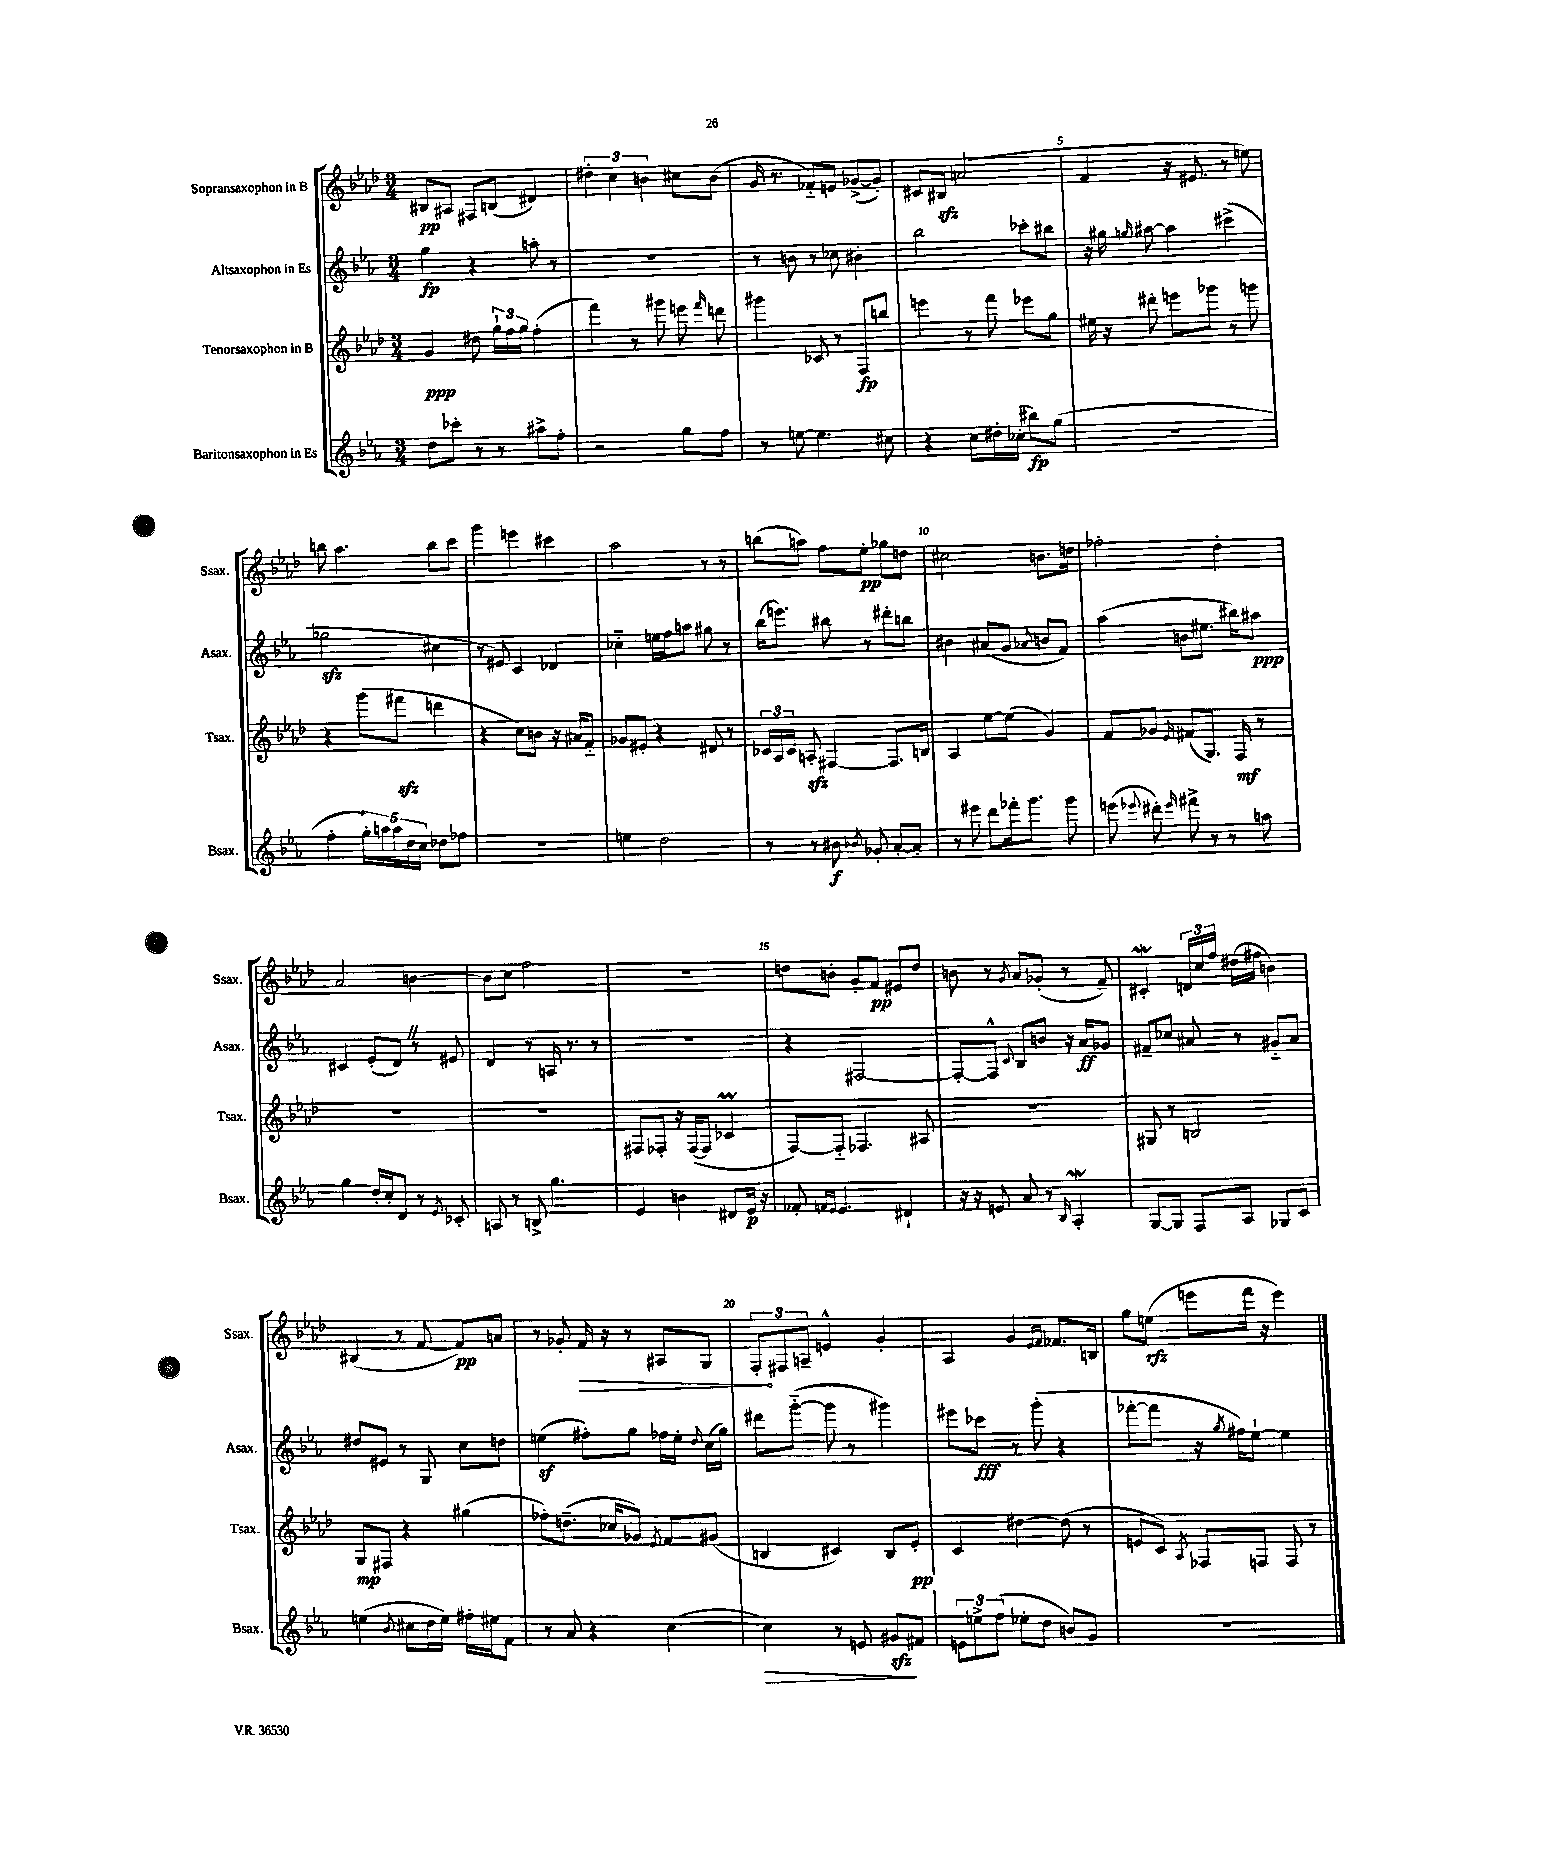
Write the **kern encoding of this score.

**kern	**kern	**kern	**kern
*staff4	*staff3	*staff2	*staff1
*clefG2	*clefG2	*clefG2	*clefG2
*k[b-e-a-]	*k[b-e-a-d-]	*k[b-e-a-]	*k[b-e-a-d-]
*M3/4	*M3/4	*M3/4	*M3/4
8dd\L	4g/	4gg\	8B#/L
8ccc-'\J	.	.	8A#/J
8r	8dd#\	4r	8F#/L
8r	24gg`\LL	.	(8B/J
.	24ff\	.	.
.	24gg\JJ	.	.
8aa#^\L	(4ff'\	8aa'\	4d#/)
8ff'\J	.	8r	.
=	=	=	=
2r	4fff\)	2.r	6dd#'\
.	.	.	6cc\
.	8r	.	.
.	.	.	6b\
.	8ggg#\	.	.
8gg\L	8eee\	.	8cc#\L
.	16qqfff/	.	.
8ff\J	8ddd\	.	(8b\J
=	=	=	=
8r	4ggg#\	8r	16g/
.	.	.	8.r
[8ee\	.	8b\	.
4.ee\]	8c-/	8r	8f-'~/L)
.	8r	8cc-\	8e/J
.	8F/L	4b#'\	([8g-^/L
8cc#\	8bb/J	.	8g-'/]J)
=	=	=	=
4r	4eee\	2bb-\	8c#/L
.	.	.	8B#/J
8cc\L	8r	.	(2a/
16dd#'\L	8fff\	.	.
(16cc-'\JJ	.	.	.
8bb#\L)	8eee-\L	8ccc-'\L	.
(8gg\J	8gg\J	8bb#\J	.
=	=	=	=
2.r	16ee#\	16r	4f/
.	16r	16gg#\	.
.	.	16qqgg/	.
.	8ddd#'\	[8aa#\	.
.	8eee\L	4aa#\]	16r
.	.	.	8.e#/
.	8ggg-\J	.	.
.	8r	(4ccc#^\	8r
.	8ggg\	.	8ee\)
=	=	=	=
4ff'\	4r	2gg-\	8bb\
.	.	.	4.aa-\
20gg'\LL)	(8ggg\L	.	.
20aa\	.	.	.
20aa\	.	.	.
.	8fff#\J	.	.
20dd\	.	.	.
20cc\JJ	.	.	.
8dd-\L	4ddd\	4cc#\	8bb\L
8ff-\J	.	.	8ccc\J
=	=	=	=
2.r	4r	8r	4ggg\
.	.	8e#/)	.
.	8cc\L)	4c/	4eee\
.	8b\J	.	.
.	16r	4d-/	4ccc#\
.	16a#/LK	.	.
.	8f'~/J	.	.
=	=	=	=
4ee\	8g-/L	4cc-'~\	2aa-\
.	8e#'/J	.	.
2dd\	4r	16ee\LL	.
.	.	16ff\J	.
.	.	8aa\J	.
.	8d#/	8gg#\	8r
.	8r	8r	8r
=	=	=	=
8r	24c-/LL	(16bb-\LK	(8bb\L
.	24A-/	.	.
.	.	8.eee\J)	.
.	24c-/JJ	.	.
8r	8A'/	.	8aa\J)
8b#\	[4F#/	8bb#\	8ff\L
8qb-/	.	.	.
8g-'/	.	8r	8ee-'\J
[8a-'/L	8.F#/]L	8ddd#'\L	8gg-\L
8a-'/]J	.	8bb\J	8dd\J
.	16B/Jk	.	.
=	=	=	=
8r	4A-/	4b#\	2cc#\
8eee#\	.	.	.
8ddd\L	[8ee-\L	(8a#/L	.
16fff-'\k	(8ee-\]J	8g/J	.
8.ggg\J	.	.	.
.	.	8qqa-/	.
.	4g/)	8b/L	8.b\L
8ggg\	.	8f/J)	.
.	.	.	16dd\Jk
=	=	=	=
(8eee\	8f/L	(4aa-\	2ff-'\
8qqeee-/	.	.	.
8ddd#'\)	8g-/J	.	.
16qqeee-/	16qqe-/	.	.
8fff#^\	(8f#/L	8b\L	.
8r	8.G/J)	8.ee#\J	.
8r	.	.	4dd-'\
.	16F/	16bb#\LK)	.
8aa\	8r	8aa#\J	.
=	=	=	=
4gg\	2.r	4c#/	2a-/
16dd'/LL	.	(8e-'/L	.
16cc'/J	.	.	.
8d/J	.	8d/J)	.
8r	.	8r	[4b\
8qe-/	.	.	.
8c-'/	.	8e#/	.
=	=	=	=
8A/	2.r	4d/	8b\]L
8r	.	.	8cc\J
8B^/	.	8r	2ff\
4.gg\	.	16A/	.
.	.	8.r	.
.	.	8r	.
=	=	=	=
4e-/	8F#/L	2.r	2.r
.	8F-'/J	.	.
4b\	16r	.	.
.	([16F-/LK	.	.
.	8F-/]J	.	.
8d#/L	4c-/	.	.
16e-/Jk	.	.	.
16r	.	.	.
=	=	=	=
8f-'/	[8F/L)	4r	8dd\L
16qqf/LL	.	.	.
16qqe-/JJ	.	.	.
4.e-/	8F'~/]J	.	8b'\J
.	4.F-/	[2F#/	8g'/L
.	.	.	8f/J
4d#`/	.	.	8e#/L
.	8A#/	.	8dd/J
=	=	=	=
16r	2.r	8F#'/_L	8b\
16r	.	.	.
8e/	.	8F#^^/]J	8r
.	.	8qqc/	8qg/
8a-/	.	8B-/L	8a-/L
8r	.	8b/J	(8g-'/J
16qqB-/	.	.	.
4A-'/	.	16r	8r
.	.	16a-/LK	.
.	.	8g-/J	8f~/)
=	=	=	=
[8G/L	8G#/	8f#~/L	4c#'/
8G/]J	8r	8cc-/J	.
8F/L	2B/	8a#/	24d/LL
.	.	.	24cc/
.	.	.	24ff/JJ
8A-/J	.	8r	(16dd#\LL
.	.	.	16ff#\JJ
8G-/L	.	8g#'~/L	4b\)
8c/J	.	8a#/J	.
=	=	=	=
(4ee\	8G/L	8dd#/L	(4B#/
.	8F#/J	8e#/J	.
8qb-/	.	.	.
8cc#\L	4r	8r	8r
16dd\L	.	8G/	[8f/
16ee\JJ)	.	.	.
16ff#'\LL	(4gg#\	8cc\L	8f/]L)
16ee#\J	.	.	.
8f\J	.	8dd\J	8a/J
=	=	=	=
8r	8ff-'\L)	(4ee\	8r
8a-/	(8.dd~\J	.	8g-'/
4r	.	8ff#'\L)	16f/
.	16cc-/LK	.	16r
.	8g-/J)	8gg\J	8r
.	8qe-/	.	.
([4cc\	8f/L	16ff-\LL	8A#/L
.	.	16ee'\JJ	.
.	.	16qqdd/	.
.	(8g#/J	(16cc\LL	8G/J
.	.	16gg\JJ)	.
=	=	=	=
4cc\])	4B/	8ddd#\L	12F'/L
.	.	.	12F#/
.	.	([8ggg'~\J	.
.	.	.	12A~/J
8r	4c#/)	8ggg\]	4e^^/
8e/	.	8r	.
8g#/L	8B/L	4ggg#\)	4g'/
8f#/J	8e-'/J	.	.
=	=	=	=
12e\L	4c/	8eee#\L	4A-/
12ee^\	.	.	.
.	.	8ccc-\J	.
(12ff\J	.	.	.
8ee-'\L	[4dd#\	8r	4g/
8dd\J	.	(8ggg'\	.
.	.	.	16qqe-/LL
.	.	.	16qqf/JJ
8b/L)	(8dd#\]	4r	8.f-/L
8g/J	8r	.	.
.	.	.	16B/Jk
=	=	=	=
2.r	8e/L	[8fff-'\L	8gg\L
.	8c/J)	8fff-\]J	(8ee\J
.	8qA-/	.	.
.	8F-/L	16r	8eee\L
.	.	8qgg/	.
.	.	16ff#\LK)	.
.	8F/J	[8ee-`\J	16fff\Jk
.	.	.	16r
.	8F/	4ee-\]	4eee\)
.	8r	.	.
==	==	==	==
*-	*-	*-	*-
